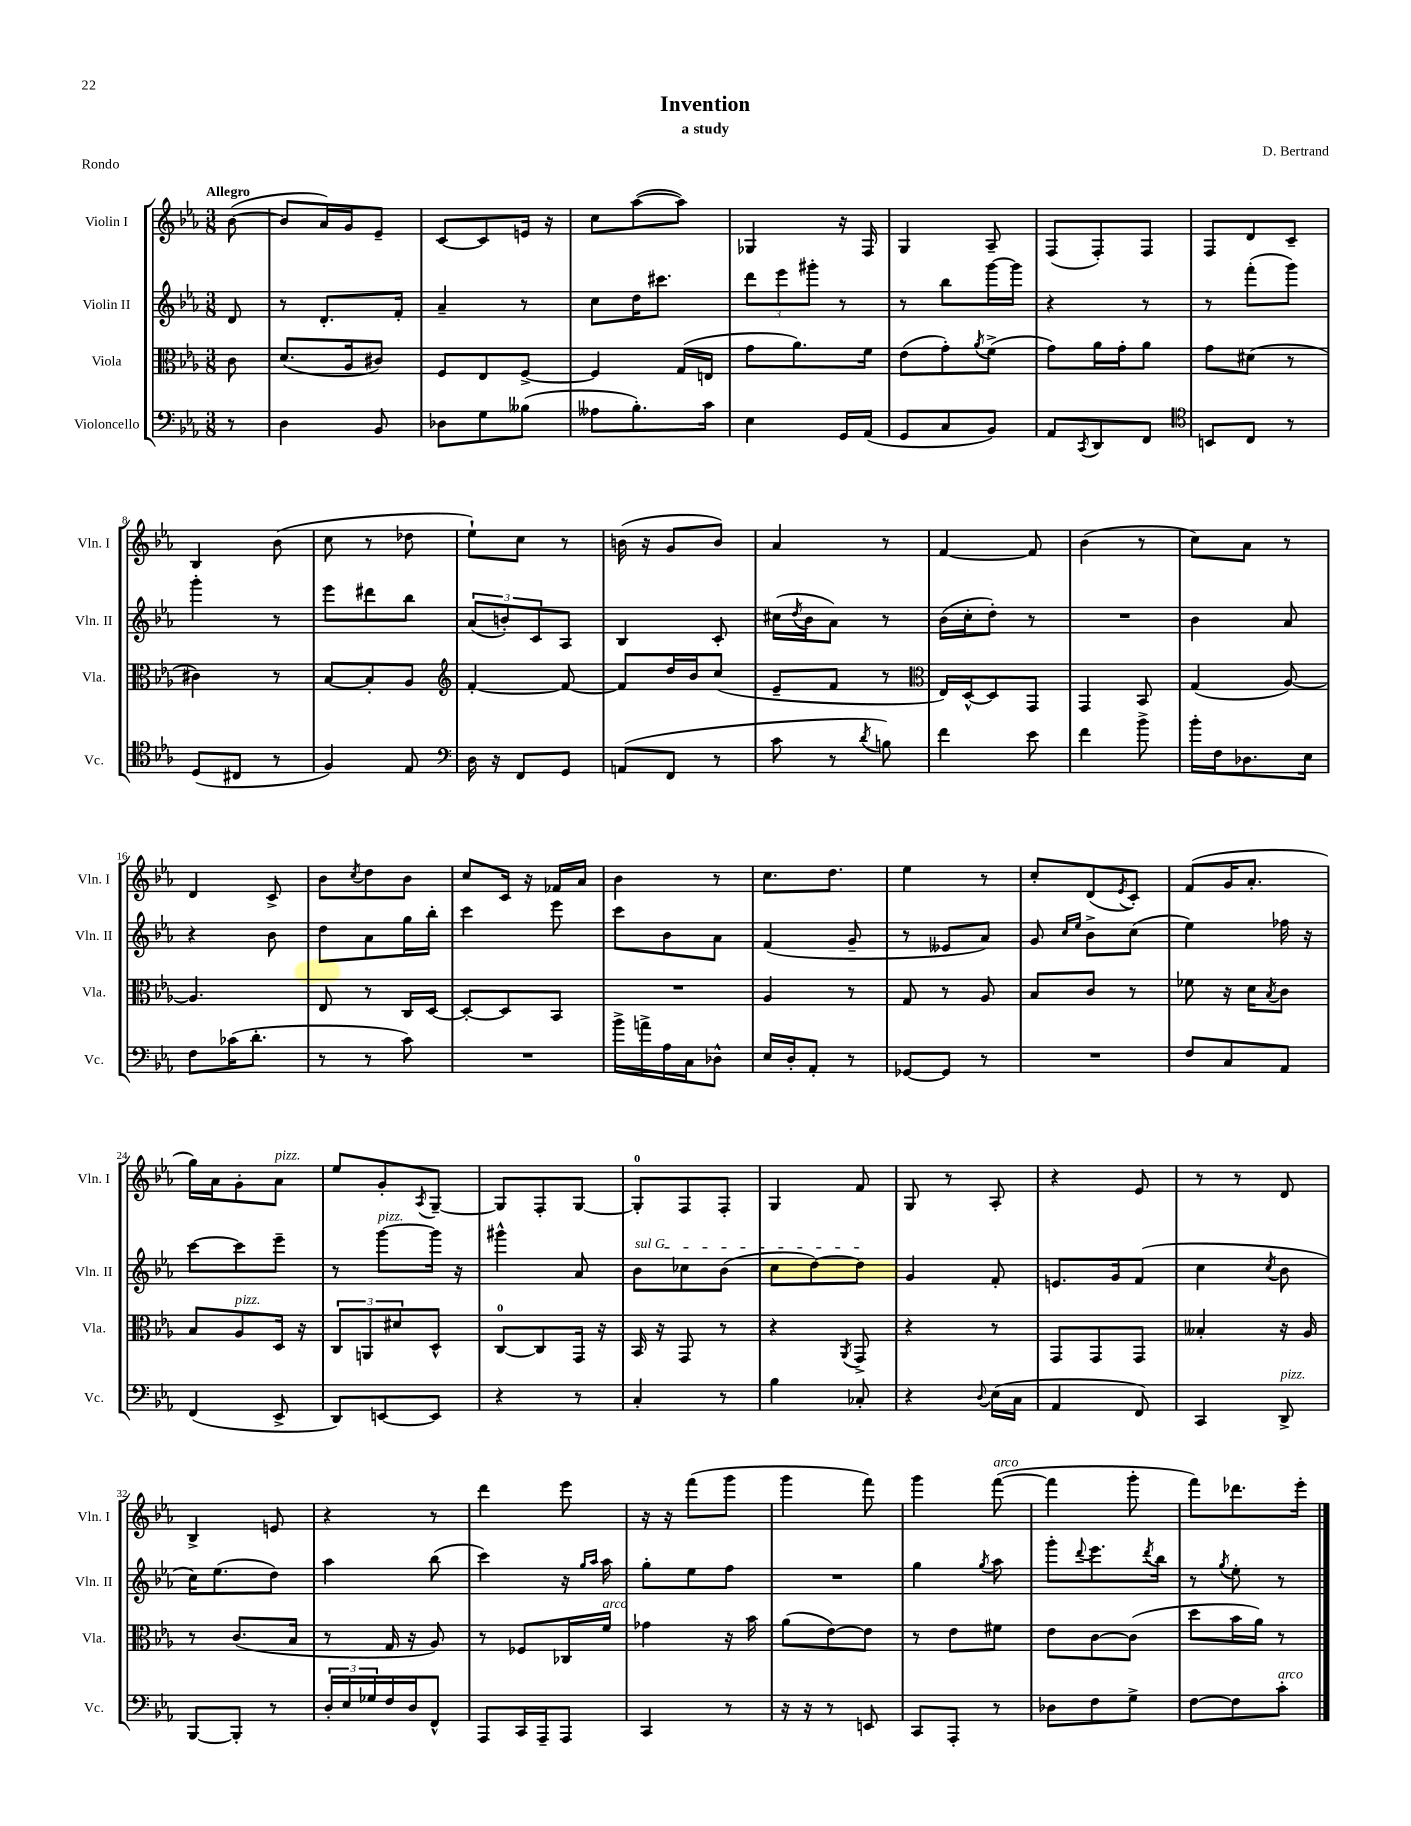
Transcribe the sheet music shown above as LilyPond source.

\header { title = "Invention" composer = "D. Bertrand" subtitle = "a study" piece = "Rondo" }
<<
\new StaffGroup <<
\new Staff = "s0" \with { instrumentName = "Violin I" shortInstrumentName = "Vln. I" } {
    \clef treble \key ees \major \numericTimeSignature \time 3/8 \partial 8 \tempo "Allegro"
    bes'8~( |
    bes'8 aes'16) g'16 ees'8-- |
    c'8~ c'8 e'16 r16 |
    c''8 aes''8~( aes''8) |
    ges4 r16 f16 |
    g4 aes8-- |
    f8( f8-.) f8 |
    f8 d'8 c'8-- |
    bes4 bes'8( |
    c''8 r8 des''8 |
    ees''8-!) c''8 r8 |
    b'16( r16 g'8 b'8) |
    aes'4 r8 |
    f'4~ f'8 |
    bes'4( r8 |
    c''8) aes'8 r8 |
    d'4 c'8-> |
    bes'8 \acciaccatura { c''8 } d''8 bes'8 |
    c''8 c'16 r16 fes'16 aes'16 |
    bes'4 r8 |
    c''8. d''8. |
    ees''4 r8 |
    c''8-. d'8( \acciaccatura { ees'8 } c'8-.) |
    f'8( g'16 aes'8.-. |
    g''16) aes'16 g'8-. aes'8^\markup { \italic "pizz." } |
    ees''8 g'8-. \acciaccatura { aes8 } g8~-- |
    g8 f8-. g8~ |
    g8-0-. f8 f8-. |
    g4 f'8 |
    g8 r8 aes8-. |
    r4 ees'8 |
    r8 r8 d'8 |
    bes4-> e'8 |
    r4 r8 |
    d'''4 ees'''8 |
    r16 r16 f'''8( g'''8 |
    g'''4 f'''8) |
    g'''4 f'''8~^\markup { \italic "arco" }( |
    f'''4 g'''8-. |
    f'''8) des'''8. ees'''16-. \bar "|." |
}
\new Staff = "s1" \with { instrumentName = "Violin II" shortInstrumentName = "Vln. II" } {
    \clef treble \key ees \major \numericTimeSignature \time 3/8 \partial 8
    d'8 |
    r8 d'8.-. f'16-. |
    aes'4-- r8 |
    c''8 d''16 cis'''8. |
    \tuplet 3/2 { d'''8 ees'''8 gis'''8-. } r8 |
    r8 bes''8 g'''16~ g'''16 |
    r4 r8 |
    r8 f'''8-.( g'''8) |
    g'''4-. r8 |
    ees'''8 dis'''8 bes''8 |
    \tuplet 3/2 { aes'8( b'8-.) c'8 } aes8 |
    bes4 c'8-. |
    cis''16( \acciaccatura { d''8 } bes'16 aes'8) r8 |
    bes'16( c''16-. d''8-.) r8 |
    R4. |
    bes'4 aes'8 |
    r4 bes'8 |
    d''8 aes'8 g''16 bes''16-. |
    c'''4 ees'''8 |
    c'''8 bes'8 aes'8 |
    f'4( g'8-- |
    r8 eeses'8 aes'8) |
    g'8 \grace { c''16 ees''16 } bes'8-> c''8( |
    ees''4) fes''16 r16 |
    c'''8~ c'''8 ees'''8-- |
    r8 g'''8~^\markup { \italic "pizz." } g'''16 r16 |
    gis'''4-^ aes'8 |
    \once \override TextSpanner.bound-details.left.text = \markup { \italic "sul G" } bes'8\startTextSpan ces''8 bes'8( |
    c''8 d''8~) d''8\stopTextSpan |
    g'4 f'8-. |
    e'8. g'16 f'8( |
    c''4 \acciaccatura { c''8 } bes'8 |
    c''16) ees''8.( d''8) |
    aes''4 bes''8( |
    c'''4) r16 \grace { g''16 aes''16 } aes''16 |
    g''8-. ees''8 f''8 |
    R4. |
    g''4 \acciaccatura { g''8 } aes''8 |
    g'''8-. \appoggiatura { d'''8 } ees'''8. \acciaccatura { d'''8 } bes''16 |
    r8 \acciaccatura { g''8 } ees''8-. r8 \bar "|." |
}
\new Staff = "s2" \with { instrumentName = "Viola" shortInstrumentName = "Vla." } {
    \clef alto \key ees \major \numericTimeSignature \time 3/8 \partial 8
    c'8 |
    d'8.( aes16 cis'8) |
    f8 ees8 f8~-> |
    f4 g16( e16 |
    g'8 aes'8.) f'16 |
    ees'8( g'8-.) \acciaccatura { aes'8 } f'8->( |
    g'8) aes'16 g'16-. aes'8 |
    g'8 dis'8( r8 |
    cis'4) r8 |
    bes8~ bes8-. aes8 |
    \clef treble f'4~-. f'8~ |
    f'8 d''16 bes'16 c''8( |
    ees'8-- f'8 r8 |
    \clef alto ees16) d16~-^ d8 g,8 |
    g,4 bes,8 |
    g4( aes8~) |
    aes4. |
    ees8 r8 c16 d16~ |
    d8~-. d8 bes,8 |
    R4. |
    aes4 r8 |
    g8 r8 aes8 |
    bes8 c'8 r8 |
    fes'8 r16 d'16 \acciaccatura { bes8 } c'8 |
    bes8 aes8^\markup { \italic "pizz." } d16 r16 |
    \tuplet 3/2 { c8 a,8 dis'8 } d8-^ |
    c8-0~ c8 g,16 r16 |
    bes,16 r16 g,8 r8 |
    r4 \acciaccatura { aes,8 } g,8-> |
    r4 r8 |
    g,8 g,8 g,8 |
    beses4-. r16 aes16 |
    r8 c'8.( bes16 |
    r8 g16 r16 aes8) |
    r8 fes8 ces16 f'16^\markup { \italic "arco" } |
    ges'4 r16 bes'16 |
    aes'8( ees'8~) ees'8 |
    r8 ees'8 fis'8 |
    ees'8 c'8~ c'8( |
    d''8 bes'16 aes'16) r8 \bar "|." |
}
\new Staff = "s3" \with { instrumentName = "Violoncello" shortInstrumentName = "Vc." } {
    \clef bass \key ees \major \numericTimeSignature \time 3/8 \partial 8
    r8 |
    d4 bes,8 |
    des8 g8 beses8( |
    aeses8 bes8.-.) c'16 |
    ees4 g,16 aes,16( |
    g,8 c8 bes,8) |
    aes,8 \acciaccatura { c,8 } d,8 f,8 |
    \clef tenor b,8 c8 r8 |
    d8( cis8 r8 |
    f4) ees8 |
    \clef bass d16 r16 f,8 g,8 |
    a,8( f,8 r8 |
    c'8 r8 \acciaccatura { d'8 } b8) |
    f'4 ees'8 |
    f'4 bes'8-> |
    bes'16-. f16 des8. ees16 |
    f8 ces'16( d'8.-. |
    r8 r8 c'8) |
    R4. |
    bes'16-> a'16-> aes16 c16 des8-^ |
    ees16 d16-. aes,8-. r8 |
    ges,8~ ges,8 r8 |
    R4. |
    f8 c8 aes,8 |
    f,4( ees,8-> |
    d,8) e,8~ e,8 |
    r4 r8 |
    c4-. r8 |
    bes4 ces8-. |
    r4 \appoggiatura { d8 } ees16( c16 |
    aes,4 f,8) |
    c,4 d,8->^\markup { \italic "pizz." } |
    bes,,8~ bes,,8-. r8 |
    \tuplet 3/2 { d16-. ees16 ges16 } f16 d16 f,8-^ |
    aes,,8 c,16 aes,,16-- aes,,8 |
    c,4 r8 |
    r16 r16 r8 e,8 |
    c,8 aes,,8-. r8 |
    des8 f8 g8-> |
    f8~ f8 c'8-.^\markup { \italic "arco" } \bar "|." |
}
>>
>>
